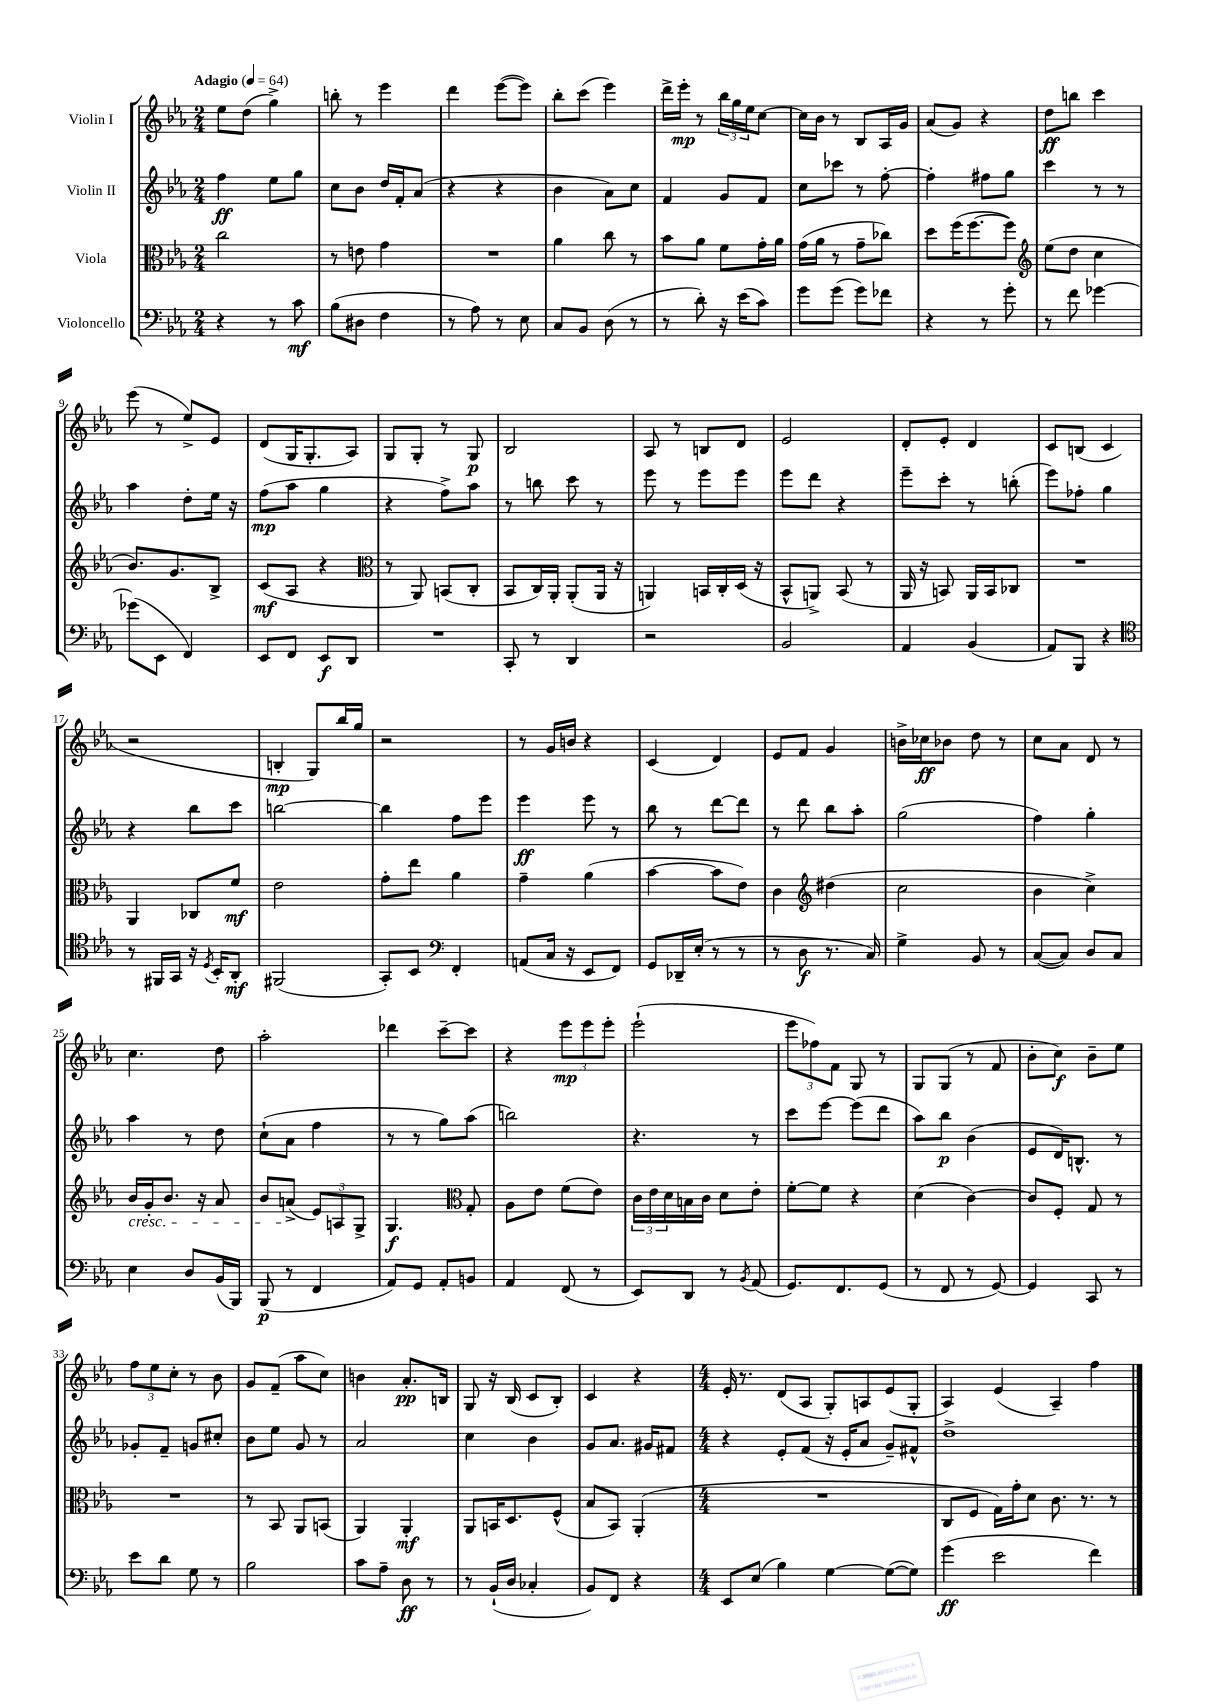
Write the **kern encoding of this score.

**kern	**kern	**kern	**kern
*staff4	*staff3	*staff2	*staff1
*clefF4	*clefC3	*clefG2	*clefG2
*k[b-e-a-]	*k[b-e-a-]	*k[b-e-a-]	*k[b-e-a-]
*M2/4	*M2/4	*M2/4	*M2/4
*MM64	*MM64	*MM64	*MM64
4r	2cc	4ff	8ee-
.	.	.	(8dd
8r	.	8ee-	4gg^)
8c	.	8gg	.
=	=	=	=
(8B-	8r	8cc	8bb'
8D#	8e	8b-	8r
4F	4g	16dd	4eee-
.	.	16f'	.
.	.	(8a-	.
=	=	=	=
8r	2r	4r	4ddd
8A-)	.	.	.
8r	.	4r	([8eee-
8E-	.	.	8eee-])
=	=	=	=
8C	4a-	4b-	8bb-'
8BB-	.	.	(8ccc
(8D	8cc	8a-)	4eee-)
8r	8r	8cc	.
=	=	=	=
8r	8b-	4f	16ddd^
.	.	.	16eee-'
8d')	8a-	.	8r
16r	8f	8g	24bb-
.	.	.	24gg
(16e-	.	.	.
.	.	.	24ee-
8c)	16g'	8f	[8cc
.	16a-	.	.
=	=	=	=
8g	(16g	8cc	16cc]
.	16a-	.	16b-
(8g	8r	8ccc-	8r
8g)	8g~	8r	8B-
8f-	8cc-)	[8ff'	16A-
.	.	.	16g
=	=	=	=
4r	8dd	4ff']	(8a-
.	(16ff	.	8g)
.	[8.ff	.	.
8r	.	8ff#	4r
8g'	8ff])	8gg	.
=	=	=	=
*	*clefG2	*	*
8r	(8ee-	4ccc	8dd
8f	8dd	.	8bb
[4g-	4cc	8r	4ccc
.	.	8r	.
=	=	=	=
(8g-]	8.b-)	4aa-	(8eee-
8EE-	.	.	8r
.	8.g	.	.
4FF)	.	8dd'	8ee-^)
.	8B-^	16ee-	8e-
.	.	16r	.
=	=	=	=
8EE-	(8c	(8ff	(8d
8FF	8A-	8aa-	16G
.	.	.	8.G'
8EE-	4r	4gg	.
8DD	.	.	8A-)
=	=	=	=
*	*clefC3	*	*
2r	8r	4r	8G
.	8AA-)	.	8G'
.	(8BB	8ff^)	8r
.	8C'	8aa-	8G
=	=	=	=
8CC'	8BB-	8r	2B-
8r	16C)	8bb	.
.	16AA-'	.	.
4DD	(8AA-'	8ccc	.
.	16AA-	8r	.
.	16r	.	.
=	=	=	=
2r	4AA)	8eee-	8A-
.	.	8r	8r
.	16BB	8eee-	8B
.	16C'	.	.
.	(16D	8eee-	8d
.	16r	.	.
=	=	=	=
2BB-	8BB-^^	8eee-	2e-
.	8AA^)	8ddd	.
.	(8BB-	4r	.
.	8r	.	.
=	=	=	=
4AA-	16AA-	8eee-~	8d'
.	16r	.	.
.	8BB)	8ccc'	8e-'
(4BB-	16AA-	8r	4d
.	16BB	.	.
.	8C-	(8bb'	.
=	=	=	=
8AA-)	2r	8eee-)	8c
8BBB-	.	8ff-'	(8B
4r	.	4gg	4c
=	=	=	=
*clefC4	*	*	*
8r	4AA-	4r	2r
16FF#	.	.	.
16GG	.	.	.
16r	8C-	8bb-	.
8qD	.	.	.
16BB-'	.	.	.
8AA-'	8f	8ccc	.
=	=	=	=
(2FF#	2e-	[2bb	4B'
.	.	.	8G)
.	.	.	16bb-
.	.	.	16gg
=	=	=	=
8GG')	8g'	4bb]	2r
8BB-	8ee-	.	.
*clefF4	*	*	*
4FF'	4a-	8ff	.
.	.	8eee-	.
=	=	=	=
(8AA	4g~	4eee-	8r
16C	.	.	16g
16r	.	.	16b
8EE-	(4a-	8eee-	4r
8FF)	.	8r	.
=	=	=	=
8GG	[4b-	8bb-	(4c
16DD-~	.	8r	.
(16E-'	.	.	.
8r	8b-]	[8ddd	4d)
8r	8e-)	8ddd]	.
=	=	=	=
8r	4c	8r	8e-
8D	.	8ddd	8f
*	*clefG2	*	*
8.r	(4dd#	8bb-	4g
.	.	8aa-'	.
16C)	.	.	.
=	=	=	=
4G^	2cc	(2gg	16b^
.	.	.	16cc-
.	.	.	8b-
8BB-	.	.	8dd
8r	.	.	8r
=	=	=	=
([8C	4b-	4ff)	8cc
8C])	.	.	8a-
8D	4cc^)	4gg'	8d
8C	.	.	8r
=	=	=	=
4E-	16b-	4aa-	4.cc
.	16g'	.	.
.	8.b-	.	.
8D	.	8r	.
.	16r	.	.
(16BB-	8a-	8dd	8dd
16BBB-)	.	.	.
=	=	=	=
(8BBB-	8b-	(8cc`	2aa-'
8r	(8a^	8a-	.
4FF	12e-)	4ff	.
.	12A	.	.
.	12G^	.	.
=	=	=	=
8AA-)	4.G	8r	4ddd-
8GG	.	8r	.
8AA-'	.	8gg)	[8ccc~
*	*clefC3	*	*
8BB	8G'	(8aa-	8ccc]
=	=	=	=
4AA-	8A-	2bb)	4r
.	8e-	.	.
(8FF	(8f	.	12eee-
.	.	.	12eee-
8r	8e-)	.	.
.	.	.	12eee-'
=	=	=	=
8EE-)	24c	4.r	(2eee-`
.	24e-	.	.
.	24d	.	.
8DD	16B	.	.
.	16c	.	.
8r	8d	.	.
8qBB-	.	.	.
(8AA-	8e-'	8r	.
=	=	=	=
8.GG)	[8f'	8ccc	12eee-
.	.	.	12ff-)
.	8f]	[8eee-	.
.	.	.	12f
8.FF	.	.	.
.	4r	(8eee-]	8G
(8GG	.	8ddd	8r
=	=	=	=
8r	(4d	8aa-)	8G
8FF	.	8bb-	(8G
8r	[4c)	(4b-	8r
[8GG)	.	.	8f
=	=	=	=
4GG]	8c]	8e-	8b-'
.	8F'	16d)	8cc)
.	.	8.B^^	.
8CC	8G	.	8b-~
8r	8r	8r	8ee-
=	=	=	=
8e-	2r	8g-'	12ff
.	.	.	12ee-
8d	.	8f~	.
.	.	.	12cc'
8G	.	8g	8r
8r	.	8cc#'	8b-
=	=	=	=
2B-	8r	8b-	8g
.	8BB-	8ee-	(8f~
.	8AA-	8g	8aa-
.	(8BB	8r	8cc)
=	=	=	=
8c	4AA-)	2a-	4b
8A-~	.	.	.
8D	4AA-'	.	8.a-'
8r	.	.	.
.	.	.	16B
=	=	=	=
8r	8AA-	4cc	8G
(16BB-`	16BB	.	16r
16D	8.D	.	(16B-
4C-'	.	4b-	8c
.	(8F^^	.	8B-')
=	=	=	=
8BB-)	8B-	8g	4c
8FF	8BB-)	8.a-	.
4r	(4AA-'	.	4r
.	.	16g#	.
.	.	8f#	.
=	=	=	=
*M4/4	*M4/4	*M4/4	*M4/4
8EE-	1r	4r	16e-'
.	.	.	8.r
(8E-	.	.	.
4B-)	.	8e-'	(8d
.	.	(8f	8A-
[4G	.	16r	8G')
.	.	16e-'	.
.	.	8a-	8A
(8G_	.	8g~)	(8e-
8G])	.	8f#^^	8G'
=	=	=	=
(4g	8C	1dd^	4A-)
.	8F	.	.
2e-	16G)	.	(4e-
.	16g'	.	.
.	8d	.	.
.	8.c	.	4A-~)
.	8.r	.	.
4f)	.	.	4ff
.	8r	.	.
==	==	==	==
*-	*-	*-	*-
